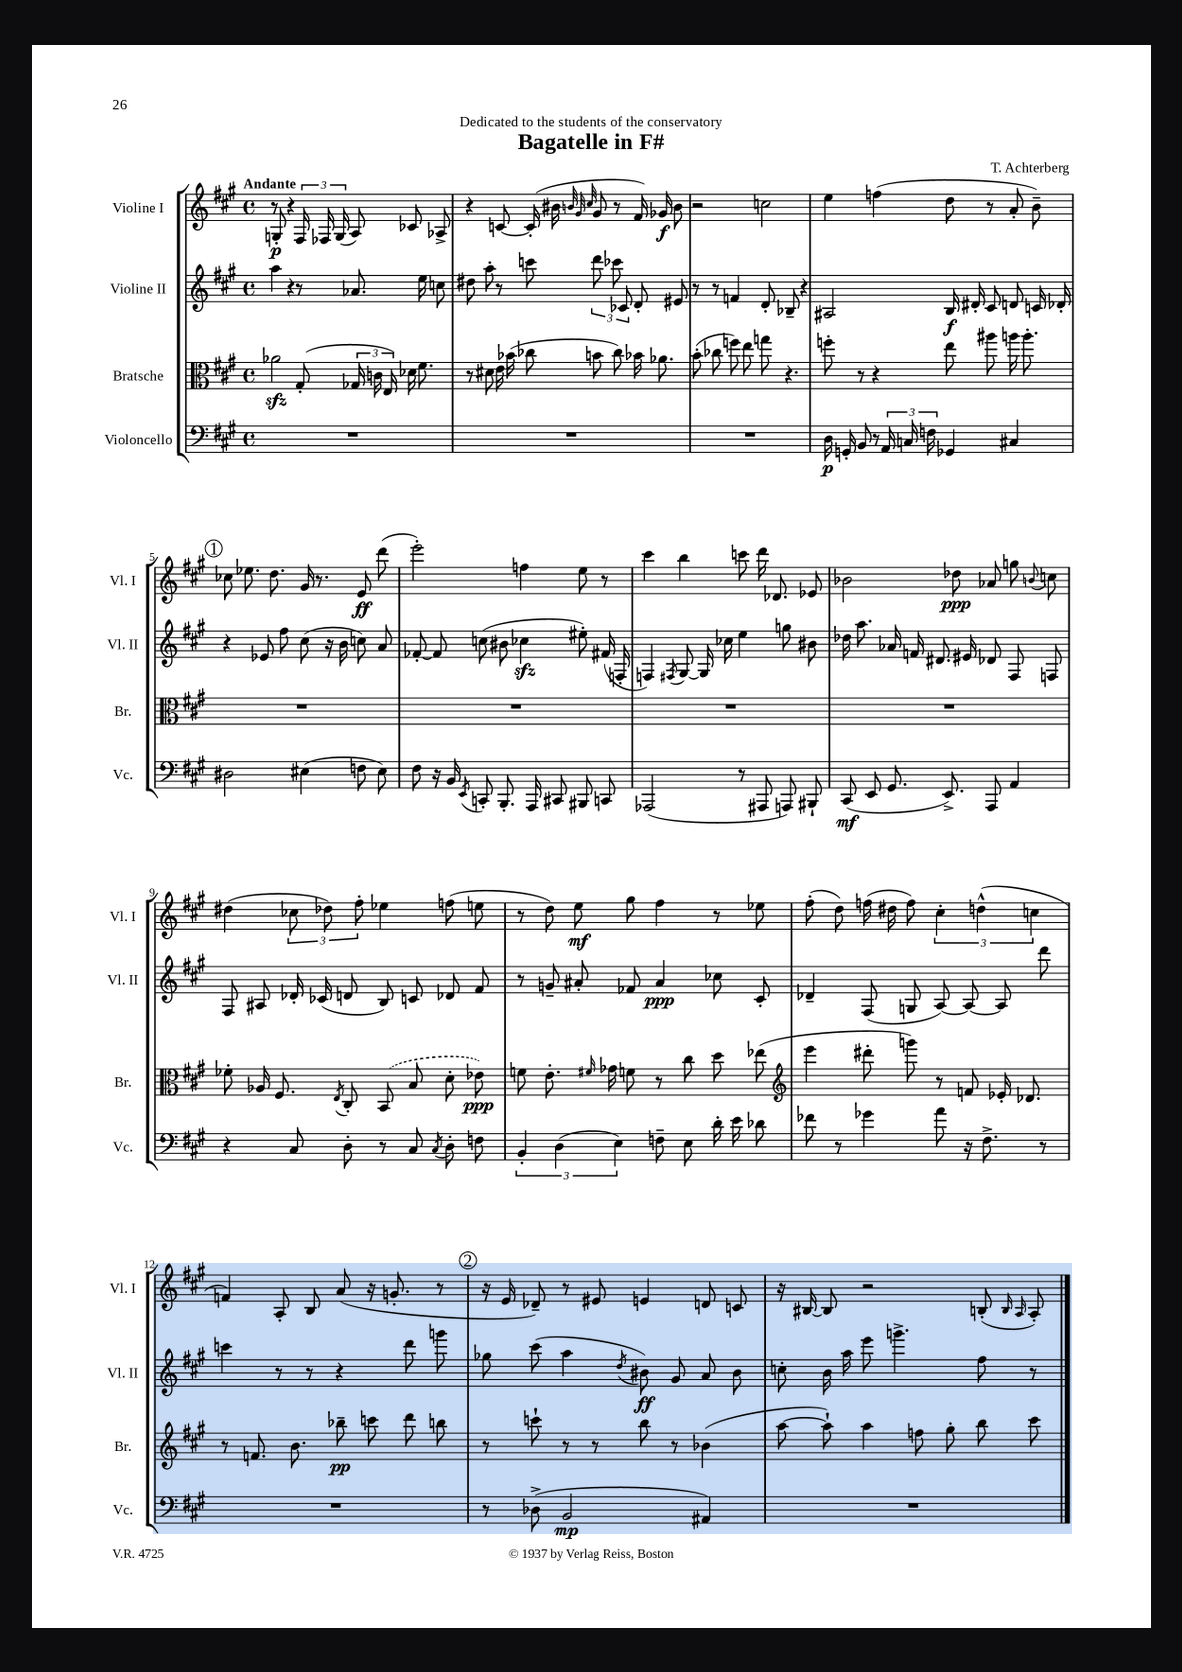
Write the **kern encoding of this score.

**kern	**kern	**kern	**kern
*staff4	*staff3	*staff2	*staff1
*clefF4	*clefC3	*clefG2	*clefG2
*k[f#c#g#]	*k[f#c#g#]	*k[f#c#g#]	*k[f#c#g#]
*M4/4	*M4/4	*M4/4	*M4/4
*met(c)	*met(c)	*met(c)	*met(c)
1r	2a-\	4aa\	8r
.	.	.	8G'/
.	.	4r	4r
.	(8G#'/	8r	24F#/
.	.	.	24F-/
.	.	.	(24G/
.	24G-/	8.a-/	8A/)
.	24c\	.	.
.	24E/)	.	.
.	16d-\	.	8c-/
.	8.f#\	16ee\	.
.	.	8cc\	8A-^/
=	=	=	=
1r	8r	8dd#\	4r
.	8d#\	8aa'\	.
.	16e\	8r	[8c/
.	(16b-\	.	.
.	8cc-\	8ccc\	(16c'/]
.	.	.	16b#\
.	.	.	32qqb/
.	.	.	32qqg#/
.	.	.	32qqcc#/
.	8b\	12ddd\	8g#/
.	.	12ccc-\	.
.	8cc-\)	.	8r
.	.	12c-/	.
.	16b-\	8d'/	16f#/)
.	8.a-\	.	16g-/
.	.	8e#/	8b\
=	=	=	=
1r	(8b'\	8r	2r
.	8cc-\	8r	.
.	8ff\)	4f/	.
.	8ee\	.	.
.	8gg\	8d'/	2cc\
.	4.r	8B-~/	.
.	.	4r	.
=	=	=	=
16D\	8ff'\	2A#/	4ee\
16GG'/	.	.	.
8BB/	8r	.	.
8r	4r	.	(4ff\
24AA/	.	.	.
24C/	.	.	.
24F\	.	.	.
4GG-/	8ee\	16B/	8dd\
.	.	16d#'/	.
.	8aa#\	8c#/	8r
4C#/	16aa\	8d/	8a'/
.	8.aa'\	.	.
.	.	16c/	8b~\)
.	.	16d-'/	.
=	=	=	=
2D#\	1r	4r	8cc-\
.	.	.	8.ee-\
.	.	8e-/	.
.	.	.	8.dd\
.	.	8ff#\	.
(4E#\	.	(8cc#\	16g#/
.	.	.	8.r
.	.	16r	.
.	.	16b\	.
8F\	.	8cc\)	8e/
8E#\)	.	8a/	(8ddd\
=	=	=	=
8F#\	1r	[8f-'/	2eee'\)
16r	.	8f-/]	.
16BB/	.	.	.
8qEE/	.	.	.
8CC'/	.	(8cc\	.
8.BBB'/	.	8b#\	.
.	.	4cc-\	4ff\
16AAA/	.	.	.
8CC#/	.	.	.
8BBB#/	.	8ee#'\)	8ee\
8CC/	.	(16f#/	8r
.	.	16F'/	.
=	=	=	=
(2AAA-/	1r	4F/)	4ccc#\
.	.	8qF#/	.
.	.	[8G#/	4bb\
.	.	16G#/]	.
.	.	16cc-\	.
8r	.	4ee\	8ccc\
8AAA#/	.	.	16ddd\
.	.	.	8.d-/
8AAA/)	.	8gg\	.
8BBB#`/	.	8b#\	8e-/
=	=	=	=
(8CC#/	1r	16dd-\	2b-\
.	.	8.aa\	.
8EE/	.	.	.
8.GG#/	.	16a-/	.
.	.	16f/	.
.	.	8.d#/	.
8.EE^/)	.	.	.
.	.	.	8dd-\
.	.	16e#/	.
8AAA/	.	8d-/	8a-/
4AA/	.	8F#/	8gg\
.	.	.	8qqb/
.	.	8F/	8cc\
=	=	=	=
4r	8f-'\	8F#/	(4dd#\
.	16A-/	8A#/	.
.	8.F#/	.	.
8C#/	.	16d-'/	12cc-\
.	.	(16c-/	.
.	.	.	12dd-\)
.	8qE/	.	.
8D'\	8C#'/	8d/	.
.	.	.	12ff#'\
8r	(8BB/	8B/)	4ee-\
8C#/	8B/	8c/	.
8qC#/	.	.	.
8D'\	8d'\	8d-/	(8ff\
8F\	8e-\)	8f#/	8ee\
=	=	=	=
6BB'/	8f\	8r	8r
.	8.e'\	8g~/	8dd\)
(6D\	.	.	.
.	.	8a#'/	8ee\
.	16qqf#/	.	.
.	16g-\	.	.
6E\)	.	.	.
.	8f\	8f-/	8gg#\
8F~\	8r	4a#/	4ff#\
8E\	8cc#\	.	.
16d'\	8dd\	8cc-\	8r
16e\	.	.	.
8d-\	(8ee-\	8c#'/	8ee-\
=	=	=	=
*	*clefG2	*	*
8f-\	4eee\	4d-~/	(8ff#'\
8r	.	.	8dd\)
4g-\	8ddd#'\	(8F#/	(16ff\
.	.	.	16dd#\
.	8ggg\)	8G/	8ff\)
8a\	8r	[8A/)	6cc#'\
16r	8f/	8A/_	.
.	.	.	(6dd^^\
8.F#^\	.	.	.
.	16e-'/	8A/]	.
.	8.d-/	.	.
.	.	.	6cc\
8r	.	8ddd\	.
=	=	=	=
1r	8r	4ccc\	4f/)
.	8.f/	.	.
.	.	8r	8A'/
.	8.b\	.	.
.	.	8r	8B/
.	8bb-~\	4r	(8a/
.	8ccc\	.	16r
.	.	.	8.g'/
.	8ddd\	8ddd\	.
.	8bb\	8ggg\	8r
=	=	=	=
8r	8r	8gg-\	16r
.	.	.	16e/
(8D-^\	8ccc`\	(8ccc#\	8d-~/)
2BB/	8r	4aa\	8r
.	8r	.	8e#/
.	.	8qdd/	.
.	8bb\	8b#\)	4e/
.	8r	8g#/	.
4AA#/)	(4b-\	8a/	8d/
.	.	8b#\	8c/
=	=	=	=
1r	[8aa\	8cc'\	16r
.	.	.	[16B#/
.	8aa`\])	16b\	8B#/]
.	.	16aa\	.
.	4aa\	8eee\	2r
.	.	4.ggg^\	.
.	8ff\	.	.
.	8gg#'\	.	.
.	8bb\	8ff#\	(8B'/
.	.	.	16qqB/
.	.	.	16qqA/
.	8ccc#\	8r	8A'/)
==	==	==	==
*-	*-	*-	*-
